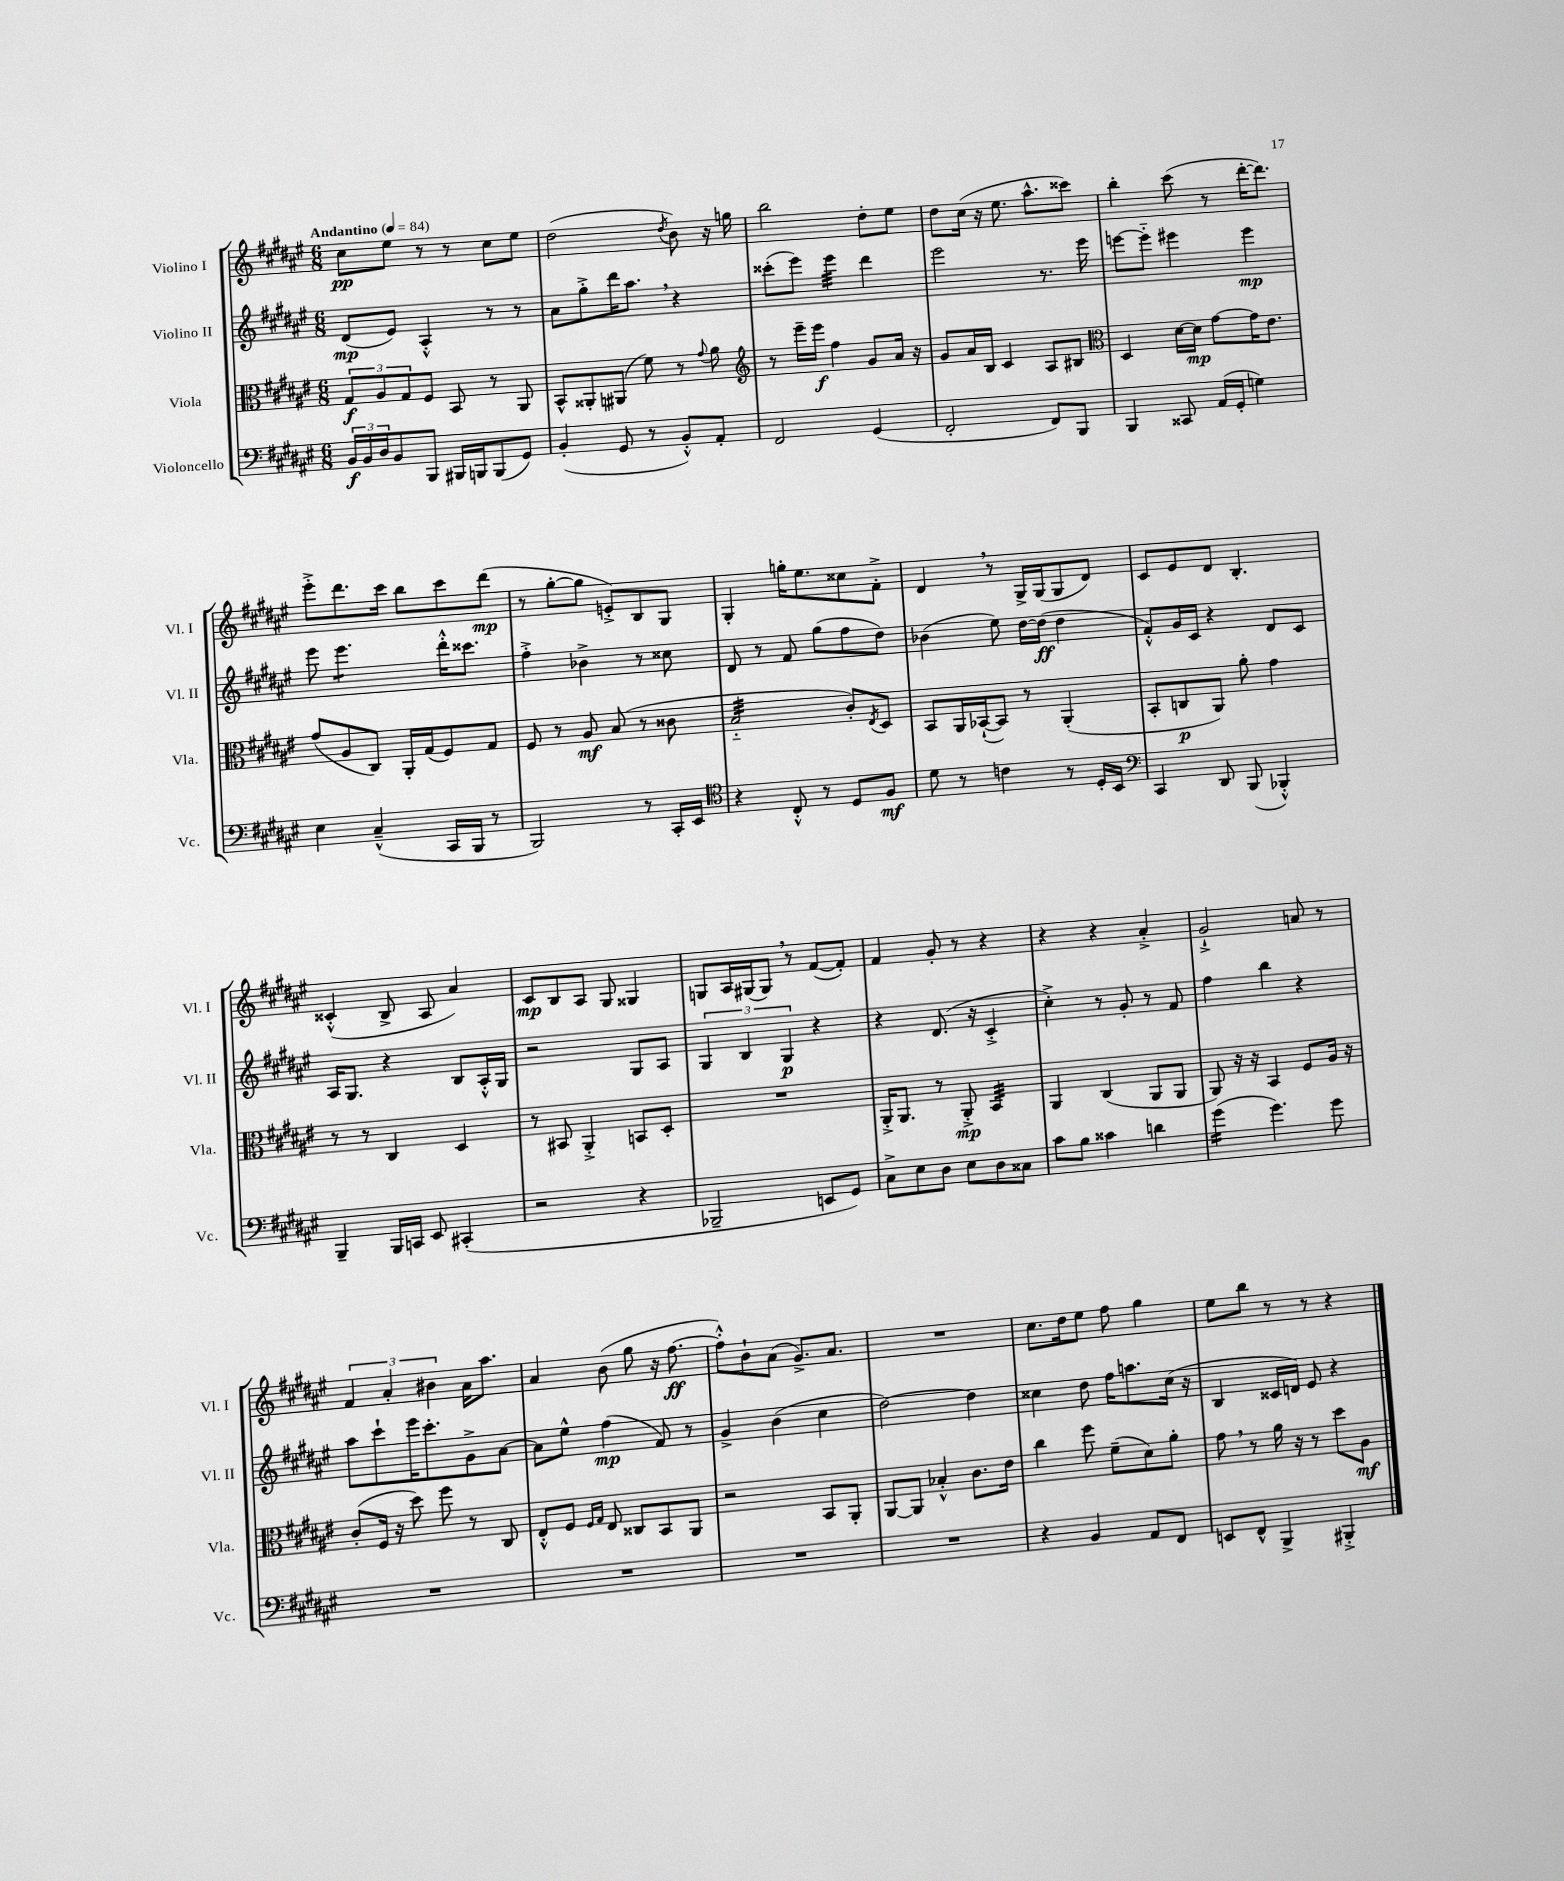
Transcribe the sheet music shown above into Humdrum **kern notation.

**kern	**kern	**kern	**kern
*staff4	*staff3	*staff2	*staff1
*clefF4	*clefC3	*clefG2	*clefG2
*k[f#c#g#d#a#e#]	*k[f#c#g#d#a#e#]	*k[f#c#g#d#a#e#]	*k[f#c#g#d#a#e#]
*M6/8	*M6/8	*M6/8	*M6/8
*MM84	*MM84	*MM84	*MM84
24BB	12G#	(8d#	8cc#
24BB	.	.	.
24D#	12A#	.	.
8BB	.	8e#)	8ee#
.	12G#	.	.
8BBB	8F#	4A#'^^	8r
16BBB#	8BB	.	8r
16BBB	.	.	.
(8BBB	8r	8r	8cc#
8GG#)	8AA#	8r	8ee#
=	=	=	=
(4BB'	8BB^^	8a#	(2dd#
.	8AA##'	8gg#'^	.
8GG#	(8AA#	16ddd#	.
.	.	8.aa#	.
8r	8f#)	.	.
.	.	.	8qdd#
8BB'^^)	8r	4r	8b)
.	8qqg#	.	.
8AA#'	8a#	.	16r
.	.	.	16gg
=	=	=	=
*	*clefG2	*	*
2FF#	8r	(8ccc##'	2bb
.	16eee#~	8eee#)	.
.	16eee#	.	.
.	4ff#	4eee#	.
(4GG#	8g#	4ddd#	8dd#'
.	16a#	.	8ee#
.	16r	.	.
=	=	=	=
2FF#'	8g#	2eee#	8dd#
.	16a#	.	(16cc#
.	16B	.	16r
.	4c#	.	8.ee#
.	.	.	8.aa#^^
8FF#)	8A#	8.r	.
8BBB	8B#	.	8ccc##)
.	.	16eee#	.
=	=	=	=
*	*clefC3	*	*
4BBB	4D#	[8eee	4bb'
.	.	8eee'~]	.
8CC##	[16d#	4eee#	(8ccc#
.	16d#]	.	.
(16AA#	[8g#	.	8r
16GG#'	.	.	.
4G)	16g#]	4eee#	[16ddd#'
.	8.e#	.	8.ddd#])
=	=	=	=
4E#	(8g#	8eee#	8eee#'^
.	8A#	4.eee#	8.ddd#
(4C#~^^	8C#)	.	.
.	.	.	16ccc#
.	16AA#'	.	8bb
.	(16G#	.	.
16CC#	8F#)	16ddd#'^^	8ccc#
16BBB	.	8.ccc##	.
8r	8G#	.	(8ddd#
=	=	=	=
2BBB)	8F#	4ff#'^	8r
.	8r	.	[8gg#'
.	8A#	4b-^	8gg#]
.	(8B	.	8e'^)
8r	8r	8r	8B
16CC#'	8c##	8cc##	8G#
16EE#	.	.	.
=	=	=	=
*clefC4	*	*	*
4r	2B'~	8d#	4G#'
.	.	8r	.
8C#'^^	.	8f#	16gg'
.	.	.	8.ee#
8r	.	(8gg#	.
8D#	8c#')	8ff#	8cc##
.	8qE#	.	.
8F#	8D#	8dd#)	8f#'^
=	=	=	=
8d#	8BB	(4b-	4d#
8r	16AA#	.	.
.	([16BB-`	.	.
4c	8BB-])	8ee#)	8r
.	8r	[16dd#	16G#^
.	.	(16dd#]	(16G#
8r	(4AA#'	4dd#	8G#
16D#'	.	.	8d#)
16BB	.	.	.
=	=	=	=
*clefF4	*	*	*
4CC#	8BB'	8f#'^^)	8c#
.	8C	16g#	8e#
.	.	16c#	.
8DD#	8AA#)	4r	8d#
(8BBB	8a#'	.	4.B'
4BBB-'^^)	4g#	8d#	.
.	.	8c#	.
=	=	=	=
4BBB~	8r	16A#	(4c##'^^
.	.	8.G#	.
.	8r	.	.
16BBB	4C#	4r	8B^
16CC	.	.	.
8EE#	.	.	8A#
(4CC#'	4D#	8B	4a#)
.	.	16A#'^^	.
.	.	16G#	.
=	=	=	=
2r	8r	2r	8c#
.	8BB#	.	8B
.	4AA#'^	.	8A#
.	.	.	8G#
4r	8BB	8G#	4G##
.	8D#'	8A#	.
=	=	=	=
2BBB-~	2.r	6G#	8G
.	.	.	16A#
.	.	6B	.
.	.	.	(16G#
.	.	.	8G#)
.	.	6G#	.
.	.	.	8r
8EE	.	4r	([8f#
8GG#)	.	.	8f#'])
=	=	=	=
8C#^	16AA#'^	4r	4f#
.	8.AA#	.	.
8E#	.	.	.
8D#	8r	(8.d#	8g#'
8E#	8AA#'^	.	8r
.	.	16r	.
8D#	4BB	4c#'^	4r
8C##	.	.	.
=	=	=	=
8c#	4AA#	4cc#'^)	4r
8B	.	.	.
4c##	(4C#	8r	4r
.	.	8g#'	.
4d	8AA#	8r	4a#'^
.	8AA#	8f#	.
=	=	=	=
(4g#	8AA#)	4ff#	2g#`^
.	16r	.	.
.	16r	.	.
4.g#)	4BB	4bb	.
.	8F#	4r	8a
8g#	16A#	.	8r
.	16r	.	.
=	=	=	=
2.r	(8c#'	8aa#	6f#
.	16F#	8ccc#`	.
.	.	.	6a#'
.	16r	.	.
.	8dd#)	16eee#	.
.	.	8.ccc#'	.
.	.	.	6b#
.	8ff#	.	.
.	8r	8g#^	16a#
.	.	.	8.aa#
.	8C#	[8a#	.
=	=	=	=
2.r	8E#'^^	8a#]	4a#
.	8F#	8ee#^^	.
.	16qqF#	.	.
.	16qqG#	.	.
.	8E#	(4ff#	(8b
.	8C##	.	8gg#
.	8BB	8f#)	16r
.	.	.	[8.ff#
.	8AA#	8r	.
=	=	=	=
2.r	2r	4g#^	8ff#'^^])
.	.	.	8b`
.	.	(4b	(8a#
.	.	.	8.g#^)
.	8BB	4cc#	.
.	.	.	8.a#
.	8AA#'	.	.
=	=	=	=
2.r	[8AA#	[2dd#)	2.r
.	8AA#]	.	.
.	4B-'^^	.	.
.	8.c#	4dd#]	.
.	16e#	.	.
=	=	=	=
4r	4cc#	4cc##	8.cc#
.	.	.	16dd#
4BB	8ff#	8dd#	8ee#
.	(8f#~	16ff#	8ff#
.	.	8.aa	.
8AA#	8d#)	.	4gg#
8FF#	8a#'	(16cc##	.
.	.	16r	.
=	=	=	=
8EE	8g#	4B	8ee#
8FF#^^	8r	.	8bb
4BBB^	16a#	16c##	8r
.	16r	16d)	.
.	8r	8e#	8r
4BBB#'^	8dd#	4r	4r
.	8A#	.	.
==	==	==	==
*-	*-	*-	*-
